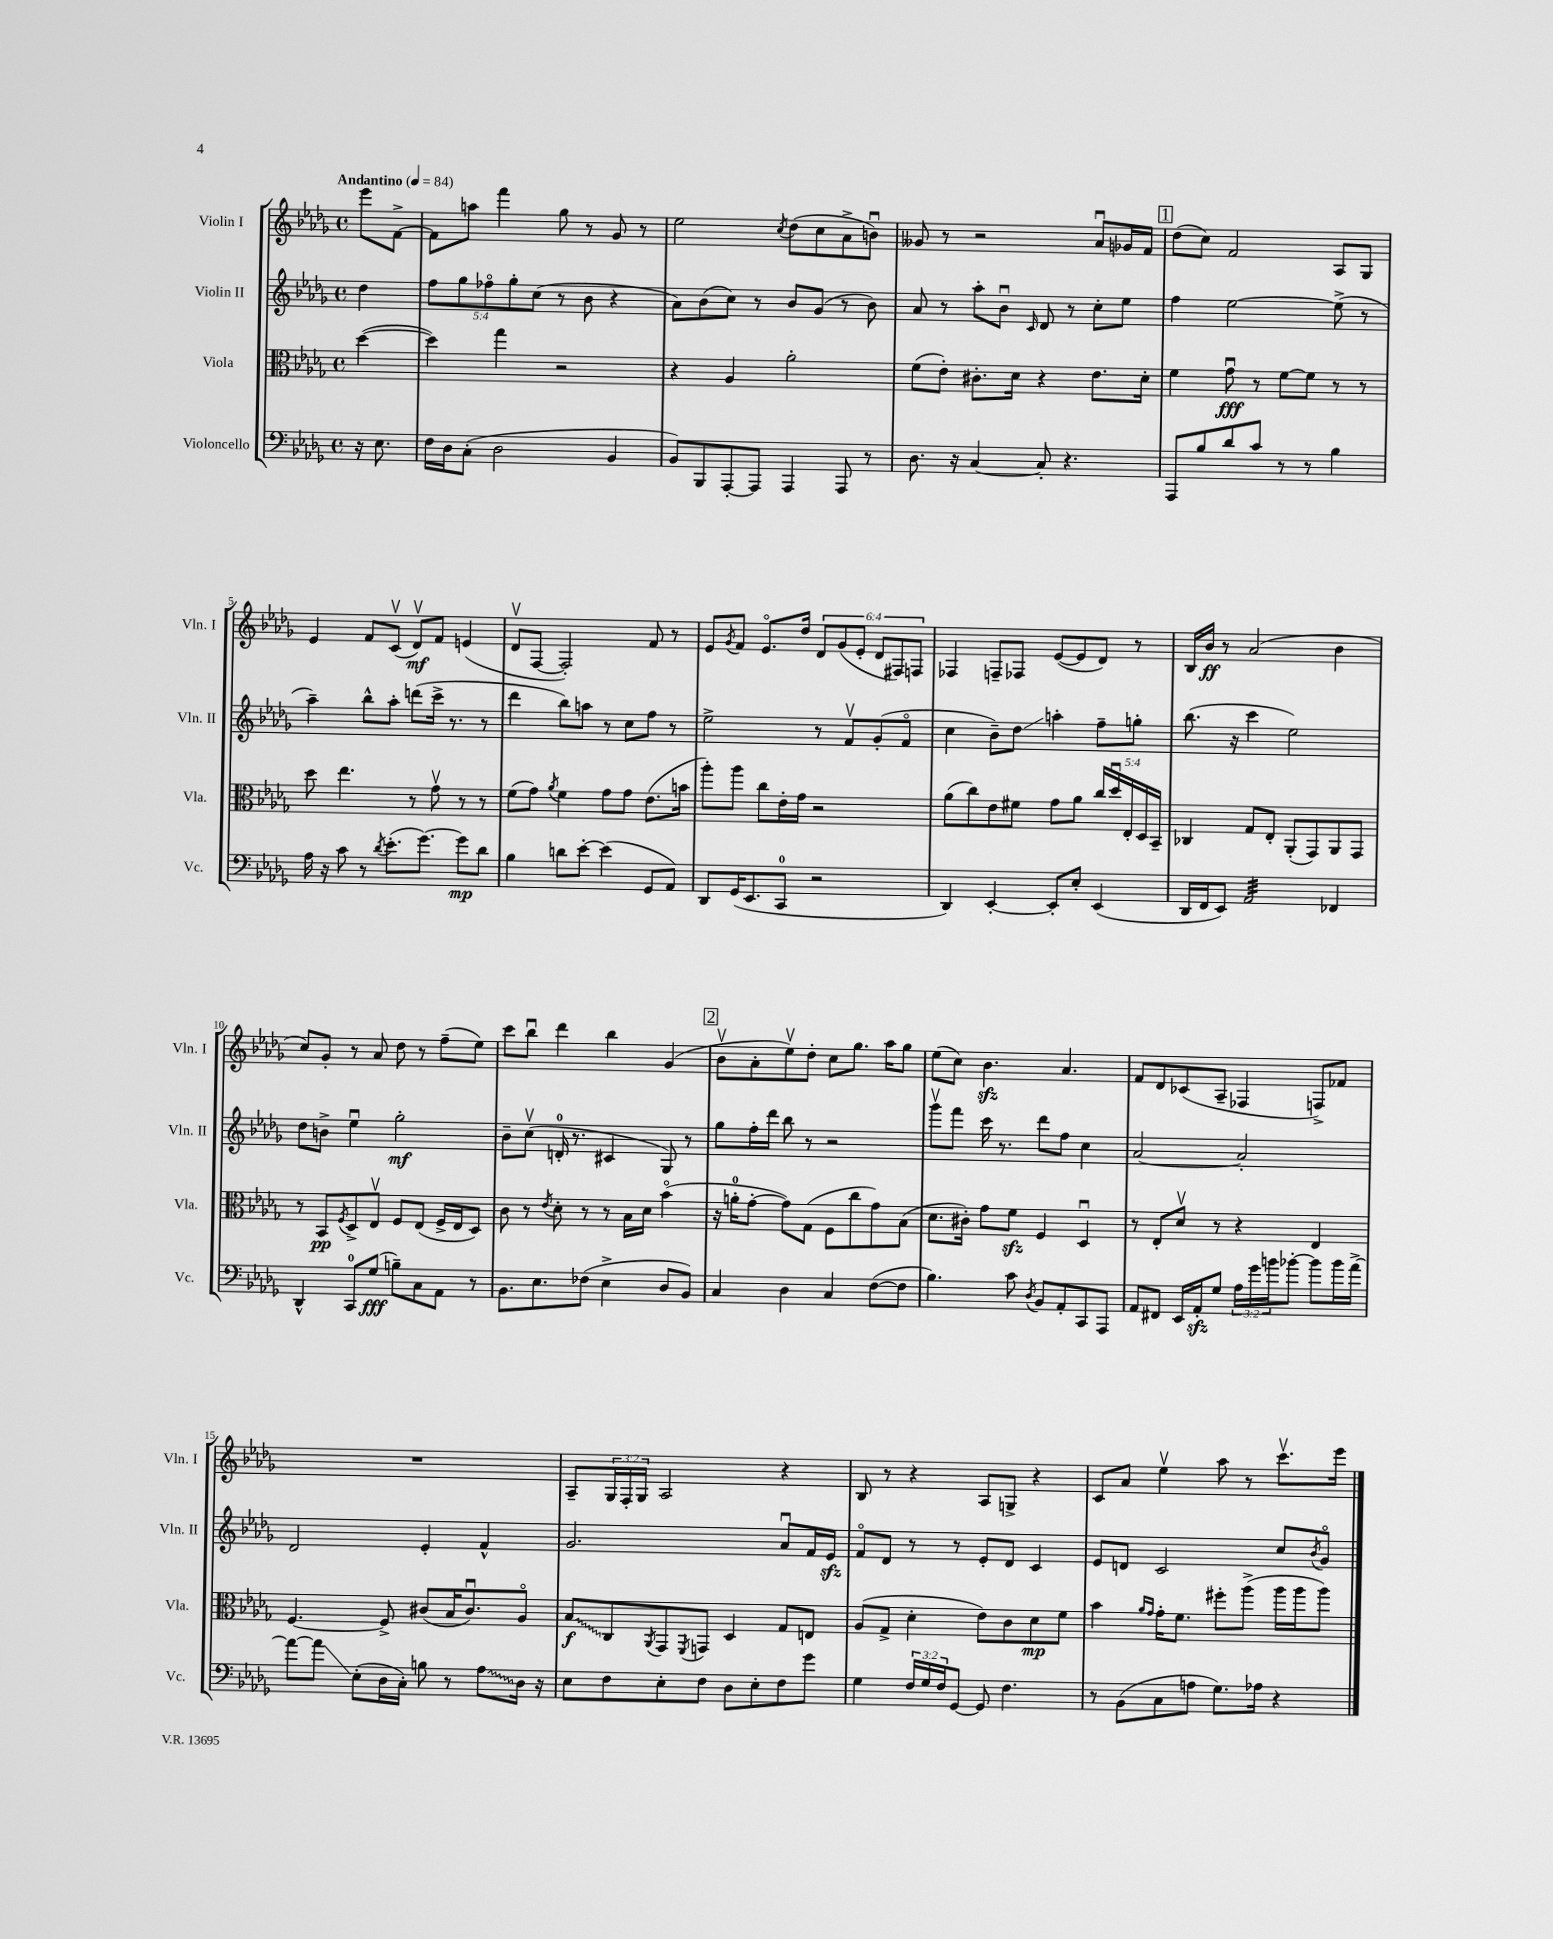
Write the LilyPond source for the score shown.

<<
\new StaffGroup <<
\new Staff = "s0" \with { instrumentName = "Violin I" shortInstrumentName = "Vln. I" } {
    \clef treble \key des \major \defaultTimeSignature \time 4/4 \override Staff.TupletNumber.text = #tuplet-number::calc-fraction-text \partial 4 \tempo "Andantino" 4 = 84
    ees'''8 f'8~-> |
    f'8 a''8 f'''4 ges''8 r8 ges'8 r8 |
    ees''2 \acciaccatura { c''8 } des''8( c''8 aes'8-> b'8\downbow) |
    geses'8 r8 r2 aes'8\downbow ges'16 f'16 |
    \mark \markup { \box "1" } des''8( c''8) f'2 aes8 ges8 |
    ees'4 f'8 c'8\upbow( des'8\upbow\mf) f'8 e'4( |
    des'8\upbow f8~ f2-.) f'8 r8 |
    ees'8 \acciaccatura { ges'8 } f'8 ees'8.\flageolet des''16 \tuplet 6/4 { des'8 ges'8( ees'8-. des'8 fis8) f8 } |
    fes4 f8-- fes8 ees'8~( ees'8 des'8) r8 |
    bes16 bes'16\ff r8 aes'2( bes'4 |
    c''8) ges'8-. r8 aes'8 des''8 r8 f''8--( ees''8) |
    c'''8 bes''8\downbow des'''4 bes''4 ges'4( |
    \mark \markup { \box "2" } bes'8\upbow aes'8-. ees''8\upbow) des''8-. c''8 ges''8. aes''16 ges''8 |
    ees''8( c''8) bes'4.\sfz aes'4. |
    f'8 des'8 ces'8( aes8-- fes4 f8->) fes'8 |
    R1 |
    aes8-- \tuplet 3/2 { ges16 f16-. ges16 } aes2 r4 |
    bes8 r8 r4 aes8 g8-> r4 |
    c'8 aes'8 ees''4\upbow aes''8 r8 c'''8.\upbow ees'''16 \bar "|." |
}
\new Staff = "s1" \with { instrumentName = "Violin II" shortInstrumentName = "Vln. II" } {
    \clef treble \key des \major \defaultTimeSignature \time 4/4 \override Staff.TupletNumber.text = #tuplet-number::calc-fraction-text \partial 4
    des''4 |
    \tuplet 5/4 { f''8 ges''8 fes''8\flageolet ges''8-. c''8( } r8 bes'8 r4 |
    aes'8) bes'8( c''8) r8 bes'8 ges'8( r8 bes'8) |
    aes'8 r8 aes''8-. bes'8\downbow \grace { c'16 } des'8 r8 c''8-. ees''8 |
    \mark \markup { \box "1" } f''4 ees''2~ ees''8->( r8 |
    aes''4--) bes''8-^ aes''8-. d'''8( c'''16-> r8. r8 |
    des'''4 bes''8) a''8 r8 c''8 f''8 r8 |
    ees''2-> r8 f'8\upbow ges'8-.( f'8\flageolet |
    c''4 bes'8--) des''8\glissando a''4-. f''8-- g''8-. |
    bes''8.( r16 c'''4 ees''2) |
    des''8 b'8-> ees''4\downbow ges''2-.\mf |
    bes'8-- c''8\upbow( d'16-0-. r8. cis'4 ges8) r8 |
    \mark \markup { \box "2" } ges''8 f''16-. des'''16 bes''8 r8 r2 |
    ges'''8\upbow f'''8 c'''16 r8. des'''8 f''8 c''4 |
    aes'2~ aes'2-. |
    des'2 ees'4-. f'4-^ |
    ges'2. aes'8\downbow f'16 ees'16\sfz |
    f'8\flageolet des'8 r8 r8 ees'8-. des'8 c'4 |
    ees'8 d'8 c'2 c''8 \acciaccatura { bes'8 } ges'8\flageolet \bar "|." |
}
\new Staff = "s2" \with { instrumentName = "Viola" shortInstrumentName = "Vla." } {
    \clef alto \key des \major \defaultTimeSignature \time 4/4 \override Staff.TupletNumber.text = #tuplet-number::calc-fraction-text \partial 4
    des''4~( |
    des''4) ges''4 r2 |
    r4 aes4 aes'2-. |
    f'8( ees'8-.) cis'8.-. des'16 r4 ees'8. des'16-. |
    \mark \markup { \box "1" } f'4 ges'8\downbow\fff r8 f'8~ f'8 r8 r8 |
    des''8 ees''4. r8 ges'8\upbow r8 r8 |
    f'8( ges'8) \acciaccatura { aes'8 } f'4 ges'8 ges'8 ees'8.( b'16 |
    aes''8-.) aes''8 c''8 ees'16-. ges'16 r2 |
    aes'8( c''8) ees'8 fis'8 ges'8 aes'8 \tuplet 5/4 { c''16 des''16\downbow ees16-. des16 bes,16-- } |
    ces4 ges8 ees8-. aes,8-.( ges,8) aes,8 ges,8 |
    r8 bes,8\pp \acciaccatura { f8 } des8-> ees8\upbow f8 ees8( f16-> ees16 des8) |
    c'8 r8 \acciaccatura { ees'8 } des'8-. r8 r8 bes16 des'16 bes'4\flageolet( |
    \mark \markup { \box "2" } r16 a'16-0-. ges'8~-. ges'8) ges8( f8 c''8 ges'8) bes8( |
    des'8. cis'16-.) ges'8 f'8\sfz f4 des4\downbow |
    r8 ees8-. des'8\upbow r8 r4 ees4 |
    f4.~ f8-> cis'8( bes16 cis'8.\downbow) aes8\flageolet |
    \once \override Glissando.style = #'zigzag bes8\glissando\f c8 \acciaccatura { aes,8 } ges,8 \acciaccatura { f,8 } g,8 des4 ges8 e8 |
    aes8( ges8-> des'4-. ees'8) c'8 des'8\mp f'8 |
    bes'4 \grace { aes'16 ges'16 } ges'16-. f'8. fis''8-. aes''8->( aes''16 aes''16 aes''8) \bar "|." |
}
\new Staff = "s3" \with { instrumentName = "Violoncello" shortInstrumentName = "Vc." } {
    \clef bass \key des \major \defaultTimeSignature \time 4/4 \override Staff.TupletNumber.text = #tuplet-number::calc-fraction-text \partial 4
    r16 ees8. |
    f16 des16 c8-.( des2 bes,4 |
    bes,8) bes,,8 aes,,8~-. aes,,8 aes,,4 aes,,8 r8 |
    des8. r16 c4~ c8-. r4. |
    \mark \markup { \box "1" } aes,,8 bes8 des'8 c'8 r8 r8 bes4 |
    aes16 r16 c'8 r8 \acciaccatura { des'8 } ees'8.-.( ges'8.~) ges'8\mp des'8 |
    bes4 d'8 ees'8~-. ees'4( ges,8 aes,8) |
    des,8 ges,16( ees,8. c,8-0 r2 |
    des,4) ees,4~-. ees,8-. ees8-. ees,4( |
    des,16 f,16 ees,8) aes,2:32 fes,4 |
    des,4-^ c,8-0 ges8\fff( b8--) c8 aes,8 r8 |
    bes,8. ees8. fes8( ees4-> des8 bes,8) |
    \mark \markup { \box "2" } c4 des4 c4 f8~( f8 |
    bes4.) c'8 \acciaccatura { des8 } bes,8 aes,8-. c,8 aes,,8 |
    aes,8 fis,8 ees,16 aes,16-.\sfz ges8 \tuplet 3/2 { aes16 ges'16 b'16 } bes'8~-. bes'8 bes'16 aes'16~-> |
    aes'8~ aes'8\glissando ees8-.( des16 c16-.) b8 r8 \once \override Glissando.style = #'zigzag aes8\glissando des16 r16 |
    ees8 f8 ees8-. f8 des8 ees8-. f8 ges'8 |
    ges4 \tuplet 3/2 { f16 ges16 f16 } ges,8~ ges,8 f4. |
    r8 bes,8( c8 a8 ges8.) aes16 r4 \bar "|." |
}
>>
>>
